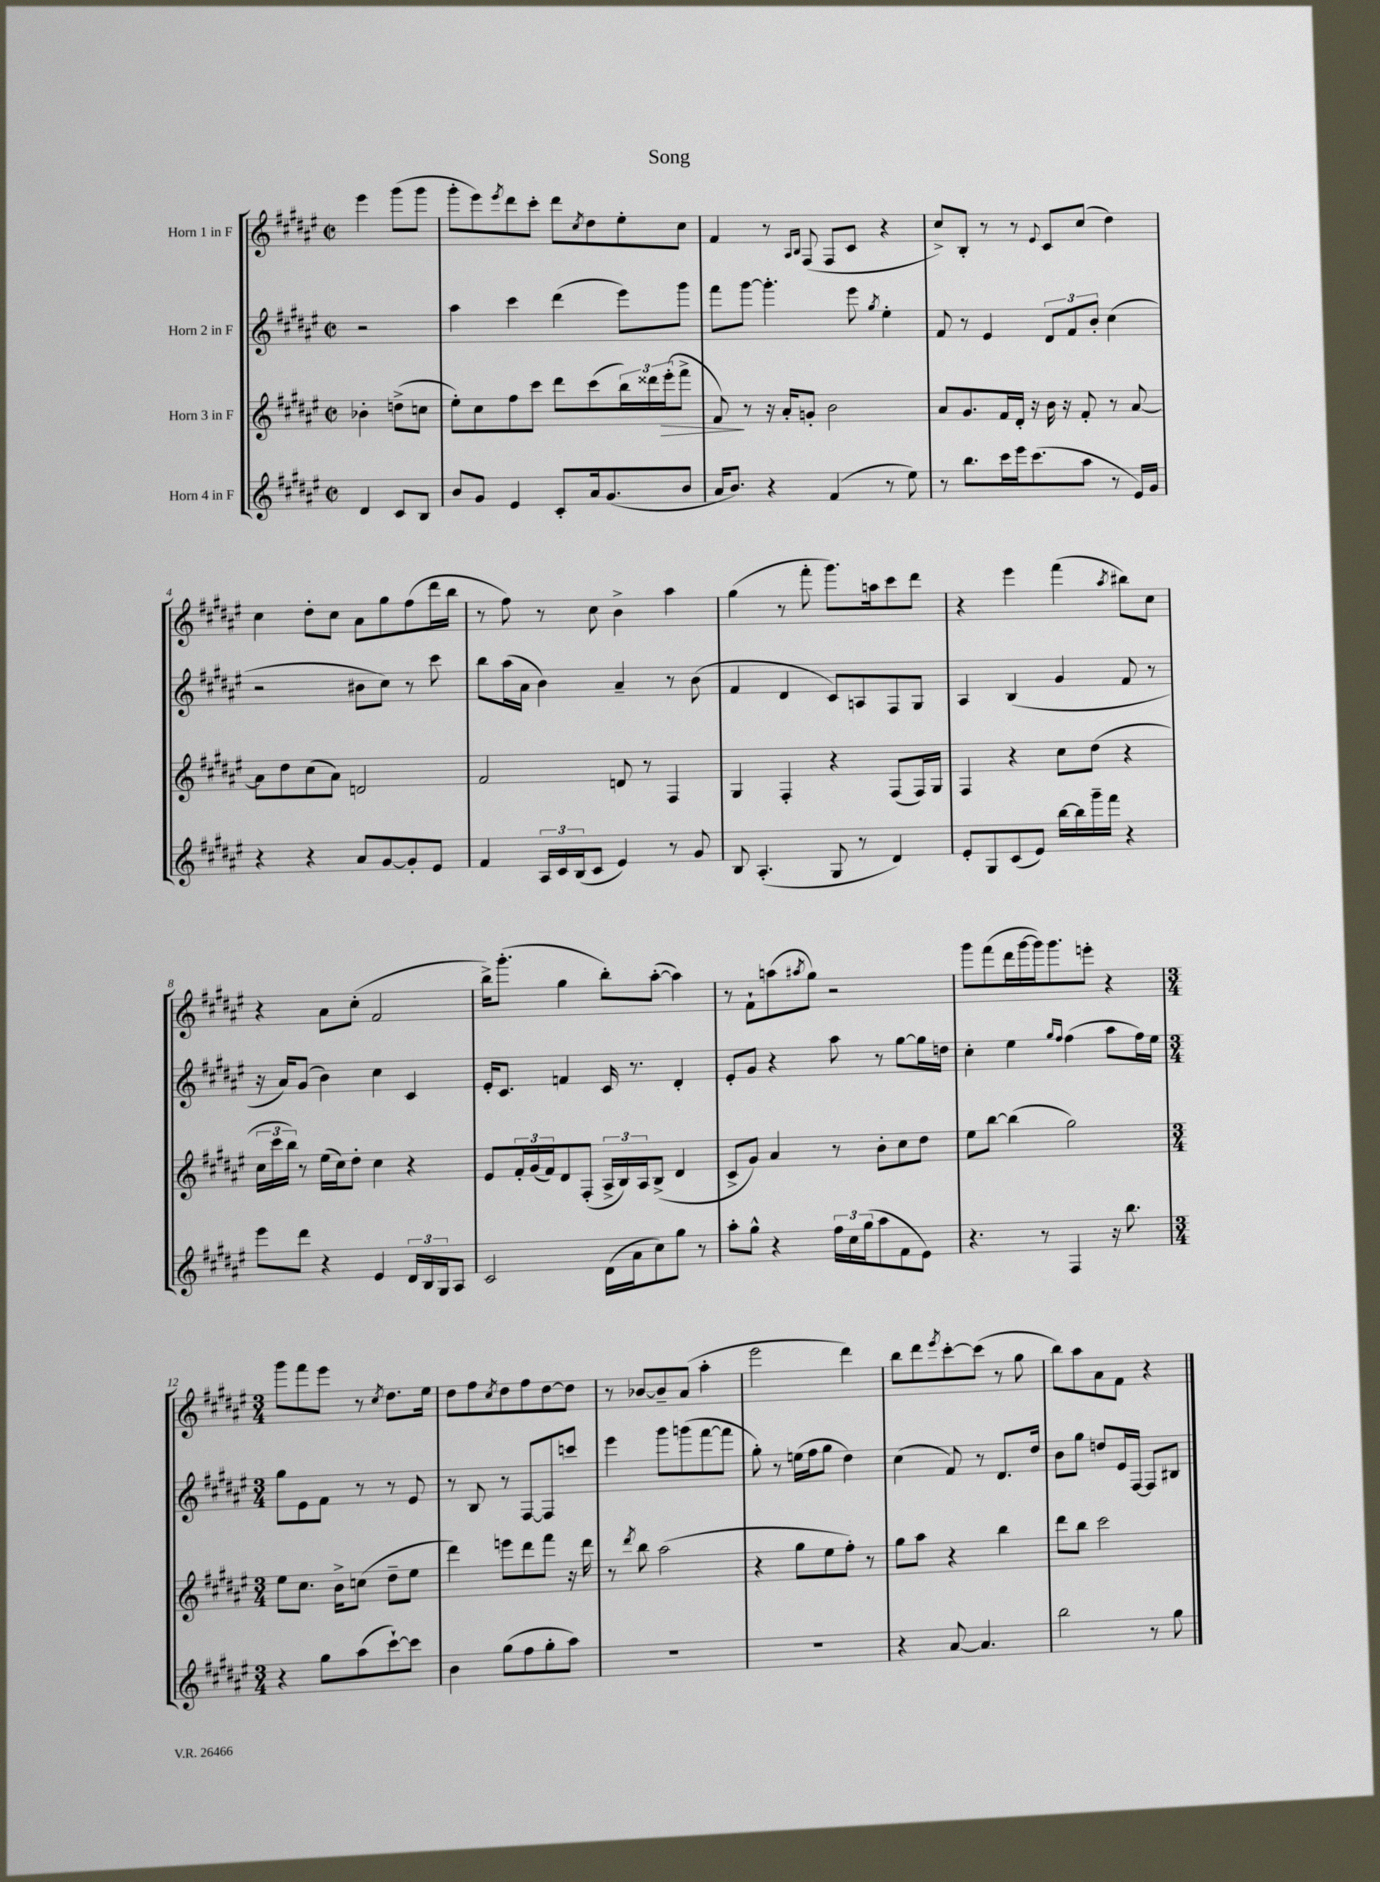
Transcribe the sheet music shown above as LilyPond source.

\header { title = "Song" }
<<
\new StaffGroup <<
\new Staff = "s0" \with { instrumentName = "Horn 1 in F" } {
    \clef treble \key fis \major \defaultTimeSignature \time 2/2 \partial 2
    eis'''4 gis'''8( gis'''8 |
    gis'''8-. eis'''8) \acciaccatura { eis'''8 } dis'''8 cis'''8-. dis'''8 \acciaccatura { cis''8 } dis''8 eis''8-. cis''8 |
    fis'4 r8 \grace { ais16 b16 } fis8( fis8 cis'8 r4 |
    cis''8->) b8-. r8 r8 \appoggiatura { eis'8 } cis'8 cis''8( dis''4) |
    cis''4 dis''8-. cis''8 ais'8 gis''8 fis''8( dis'''16 b''16 |
    r8 fis''8) r8 cis''8 b'4-> ais''4 |
    gis''4( r8 fis'''8-. gis'''8.) a''16 cis'''8 dis'''8 |
    r4 eis'''4 fis'''4( \acciaccatura { ais''8 } bis''8) cis''8 |
    r4 ais'8 cis''8-.( fis'2 |
    b''16->) gis'''8.-.( gis''4 b''8-.) ais''8~-.( ais''4) |
    r8 fis'8-! a''8( \acciaccatura { ais''8 } gis''8) r2 |
    gis'''8 fis'''8( dis'''16 gis'''16~ gis'''16) gis'''8. e'''8-. r4 |
    \numericTimeSignature \time 3/4 gis'''8 fis'''8 eis'''8 r8 \acciaccatura { cis''8 } dis''8. eis''16 |
    dis''8 fis''8 \acciaccatura { cis''8 } dis''8 fis''8 dis''8~ dis''8 |
    r8 bes'8~ bes'8-- ais'8( ais''4-. |
    eis'''2 dis'''4) |
    b''8 dis'''8 \acciaccatura { eis'''8 } cis'''8~-. cis'''8( r8 gis''8 |
    b''8) ais''8 ais'8 fis'8 r4 \bar "|." |
}
\new Staff = "s1" \with { instrumentName = "Horn 2 in F" } {
    \clef treble \key fis \major \defaultTimeSignature \time 2/2 \partial 2
    r2 |
    ais''4 cis'''4 dis'''4( eis'''8) gis'''8 |
    fis'''8 gis'''8~ gis'''4.-. eis'''8 \acciaccatura { gis''8 } eis''4-. |
    fis'8 r8 eis'4 \tuplet 3/2 { dis'8 fis'8 b'8-. } cis''4( |
    r2 bis'8 cis''8) r8 cis'''8 |
    b''8 ais''16( ais'16 b'4) ais'4-- r8 b'8( |
    fis'4 dis'4 cis'8) a8 fis8 gis8 |
    ais4 b4( gis'4 fis'8 r8 |
    r16 ais'16) gis'8( b'4) cis''4 cis'4 |
    eis'16-. cis'8. f'4 cis'16 r8. dis'4-. |
    eis'8-. gis'8 r4 ais''8 r8 gis''8~ gis''16 d''16 |
    cis''4-. eis''4 \grace { gis''16 fis''16 } fis''4( ais''8 fis''16) eis''16 |
    \numericTimeSignature \time 3/4 gis''8 eis'8 fis'8 r8 r8 eis'8 |
    r8 b8 r8 fis8~ fis8 c'''8 |
    eis'''4 gis'''8 g'''8( fis'''8~ fis'''8 |
    gis''8-.) r8 e''16( fis''16 gis''8 dis''4) |
    cis''4( fis'8) r8 dis'8. dis''16 |
    b'8 gis''8 d''8 eis'16 fis16~ fis8 bis8 \bar "|." |
}
\new Staff = "s2" \with { instrumentName = "Horn 3 in F" } {
    \clef treble \key fis \major \defaultTimeSignature \time 2/2 \partial 2
    bes'4-. d''8->( c''8 |
    eis''8-.) cis''8 fis''8 cis'''8 dis'''8 cis'''8( \tuplet 3/2 { b''16) disis'''16 eis'''16-.\>( } fis'''8-> |
    fis'8\!) r8 r16 ais'16-. g'8-. b'2 |
    ais'8 gis'8. fis'16 dis'16-. r16 b'16 r16 fis'8-. r8 ais'8~ |
    ais'8 dis''8 cis''8( ais'8) d'2 |
    fis'2 d'8 r8 fis4 |
    gis4 fis4-. r4 fis8( fis16) gis16 |
    fis4 r4 cis''8 dis''8( r4 |
    \tuplet 3/2 { cis''16 cis'''16 b''16) } r8 eis''16( cis''16) dis''8-. cis''4 r4 |
    eis'8 \tuplet 3/2 { fis'16-. gis'16( fis'16) } dis'8 fis8-.( \tuplet 3/2 { ais16-> b16) ais16 } b8->( dis'4 |
    cis'8-> gis'8) ais'4 r8 b'8-. cis''8 dis''8 |
    eis''8 b''8~ b''4( gis''2) |
    \numericTimeSignature \time 3/4 eis''8 cis''8. b'16-> c''8( dis''8-- eis''8 |
    dis'''4) e'''8 dis'''8 fis'''8 r16 dis'''16 |
    r8 \acciaccatura { dis'''8 } b''8 ais''2( |
    r4 gis''8 eis''8 fis''8-.) r8 |
    gis''8 ais''8 r4 b''4 |
    dis'''8 b''8 cis'''2 \bar "|." |
}
\new Staff = "s3" \with { instrumentName = "Horn 4 in F" } {
    \clef treble \key fis \major \defaultTimeSignature \time 2/2 \partial 2
    dis'4 cis'8 b8 |
    b'8 gis'8 eis'4 cis'8-. ais'16 gis'8.( b'8 |
    ais'16 b'8.) r4 fis'4( r8 eis''8) |
    r8 b''8. cis'''16 eis'''16 cis'''8.( ais''8 r8 eis'16) gis'16 |
    r4 r4 ais'8 gis'8~ gis'8-. eis'8 |
    fis'4 \tuplet 3/2 { ais16 cis'16 b16( } cis'8 eis'4) r8 gis'8 |
    b8 ais4.-.( gis8 r8 dis'4) |
    eis'8-. gis8 cis'8( eis'8) b''16~ b''16 gis'''16-- fis'''16 r4 |
    eis'''8 dis'''8 r4 eis'4 \tuplet 3/2 { dis'16 b16 gis16 } ais8 |
    cis'2 dis'16( ais'16 cis''8) gis''8 r8 |
    ais''8-. gis''8-^ r4 \tuplet 3/2 { fis''16 cis''16 gis''16( } ais''8 fis'8 eis'8) |
    r4. r8 fis4 r16 b''8. |
    \numericTimeSignature \time 3/4 r4 gis''8 ais''8( cis'''8~-!) cis'''8 |
    b'4 gis''8( fis''8 gis''8-. ais''8) |
    R2. |
    R2. |
    r4 ais'8~ ais'4. |
    b''2 r8 gis''8 \bar "|." |
}
>>
>>
